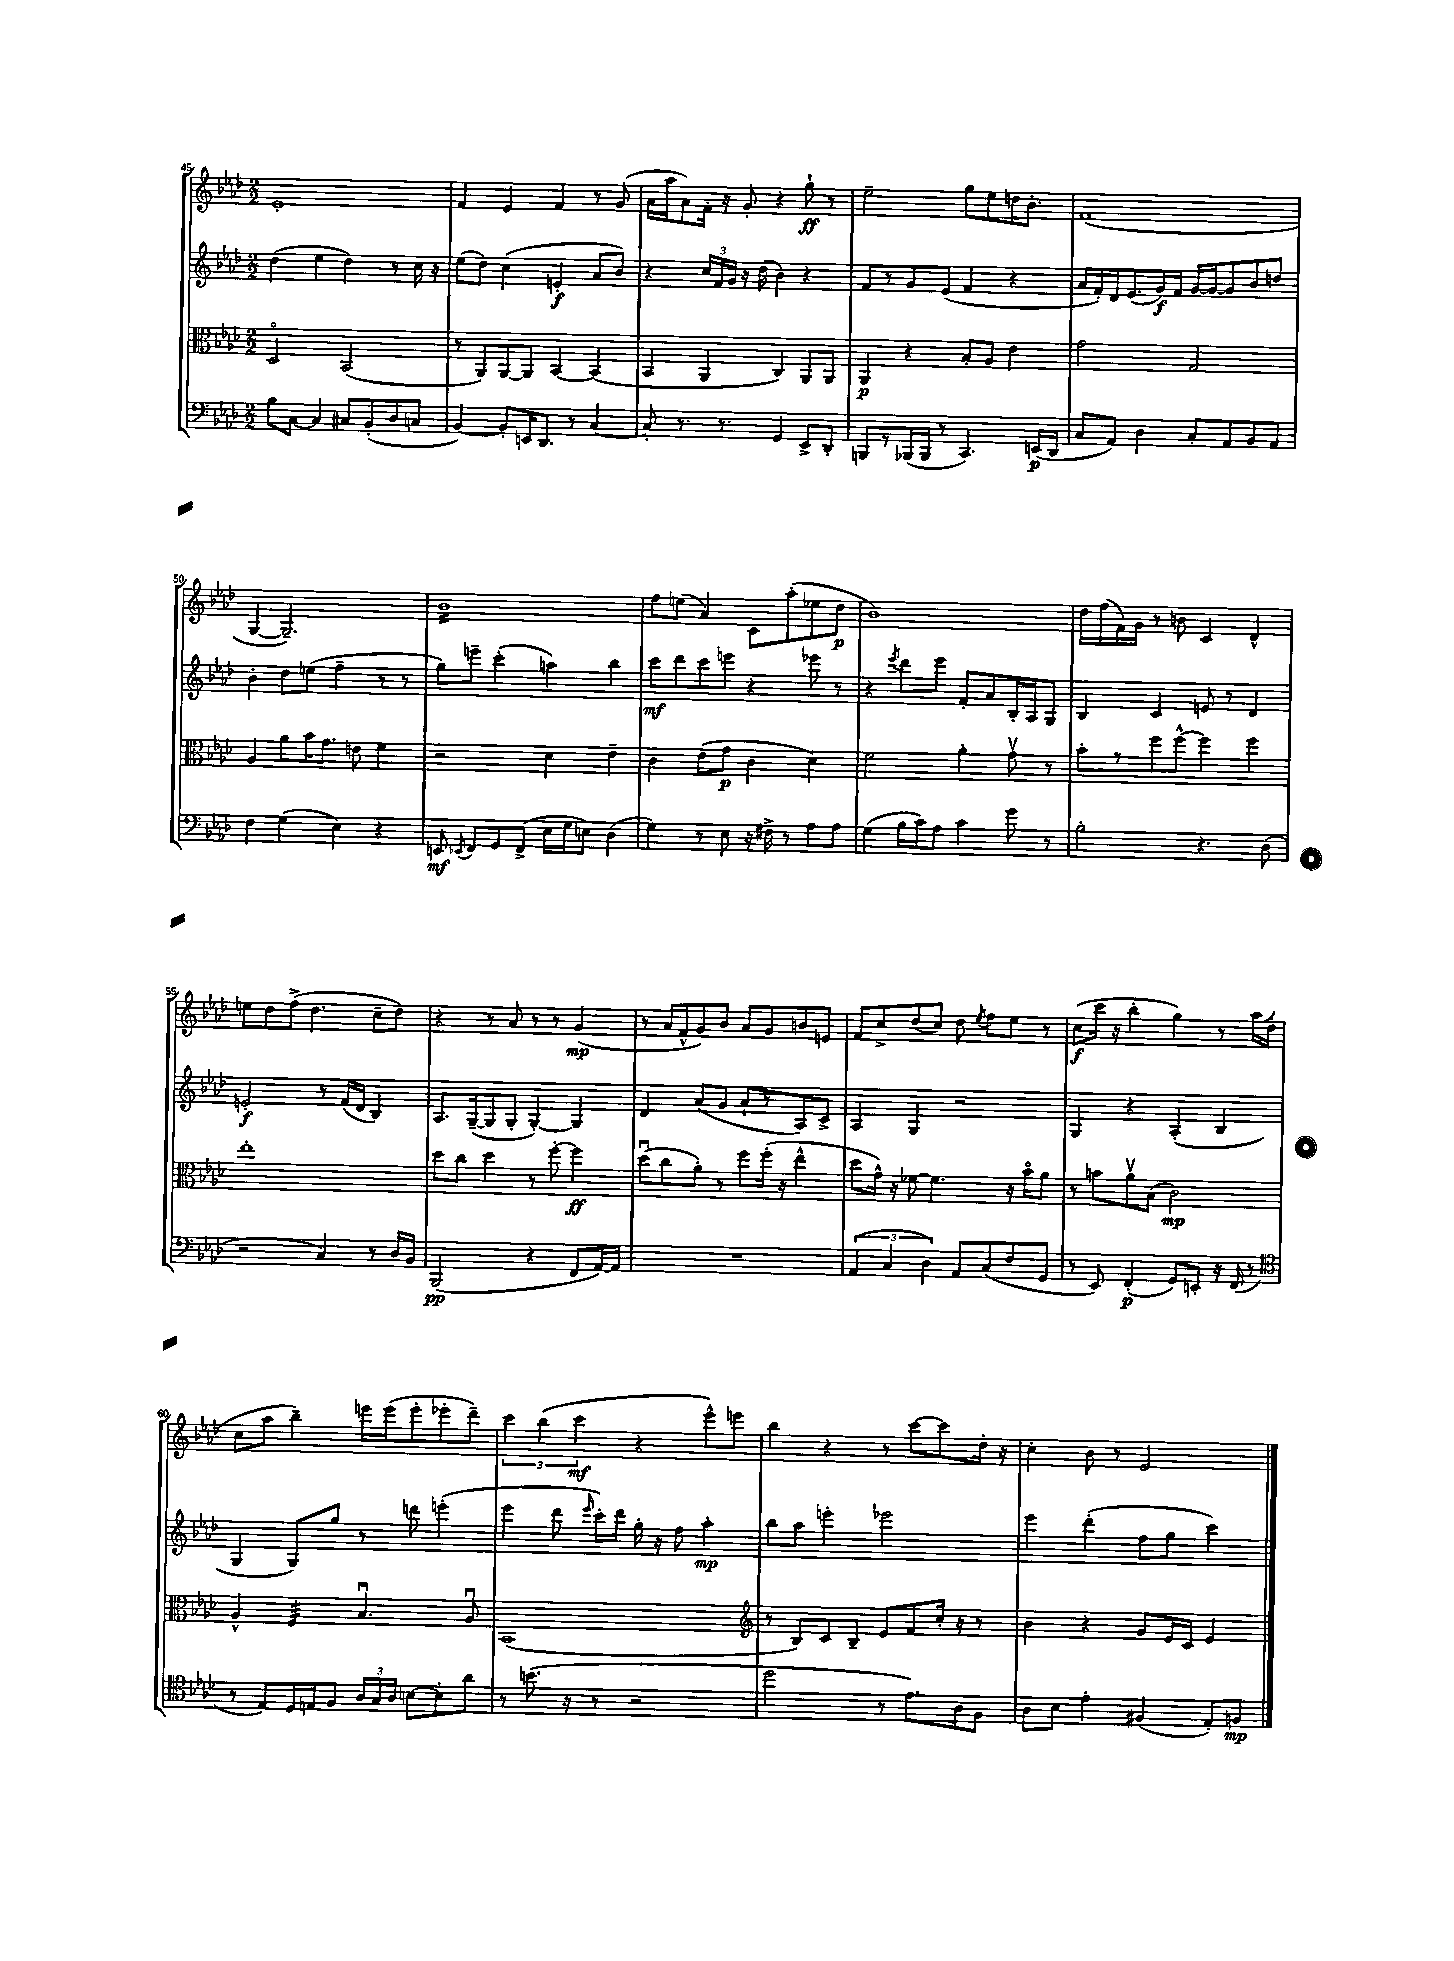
<<
\new StaffGroup <<
\new Staff = "s0" {
    \clef treble \key aes \major \numericTimeSignature \time 2/2
    \autoBeamOff ees'1-. |
    f'4 ees'4 f'4 r8 g'8( |
    aes'16[ aes''16 aes'8) f'16]-. r16 g'8-. r4 g''8-!\ff r8 |
    ees''2-- g''8[ ees''8 d''16 bes'8.]-. |
    f'1( |
    g4~ g2.--) |
    bes'1:16 |
    f''8[ e''8]( aes'4) c'8[ aes''8-.( ees''8 des''8]\p |
    bes'1) |
    des''16[ f''16( f'16) g'16] r8 b'8 c'4 des'4-^ |
    e''8[ des''8 f''8]->( des''4. c''8[-- des''8]) |
    r4 r8 aes'8 r8 r8 g'4\mp( |
    r8 aes'16[ f'16-^ g'8) bes'8] aes'8[ g'8 b'8 e'8] |
    f'8[ c''8-> des''8( c''8]) des''8 \acciaccatura { ees''8 } f''8[ ees''8] r8 |
    c''8[\f( c'''16] r16 bes''4-. g''4) r8 aes''16[ des''16]-.( |
    c''8[ aes''8] bes''4--) e'''16[ e'''16( e'''8-. ees'''8-. des'''8]--) |
    \tuplet 3/2 { c'''4 bes''4( c'''4\mf } r4 ees'''8[-^) e'''8] |
    bes''4 r4 r8 c'''8[~ c'''8 des''16]-. r16 |
    c''4-. bes'8 r8 ees'2 \bar "|." |
}
\new Staff = "s1" {
    \clef treble \key aes \major \numericTimeSignature \time 2/2
    \autoBeamOff des''4( ees''4 des''4) r8 c''16 r16 |
    ees''8[( des''8]) c''4( e'4-.\f aes'8[ bes'8]) |
    r4 \tuplet 3/2 { c''16[ f'16 g'16] } r16 des''16( bes'4) r4 |
    f'8[ r8 g'8 ees'8]( f'4 r4 |
    aes'16[ f'16-.) des'16 ees'8.( g'16\f) f'16] g'16[~ g'16~ g'8 bes'8 d''8] |
    bes'4-. des''8[ e''8]( f''4-- r8 r8 |
    g''8[) e'''8]-- c'''4-.( a''4) bes''4 |
    c'''8[\mf des'''8 c'''8 e'''8] r4 ees'''8 r8 |
    r4 \acciaccatura { ees'''8 } des'''8[ ees'''8] f'8[-. aes'8 bes16-. aes16 g8] |
    bes4 c'4 e'8 r8 des'4 |
    e'2-.\f r8 f'16[( des'16] bes4) |
    aes8.[ g16~--( g8 g8]-. g4~-.) g4 |
    des'4 aes'8[( g'8] aes'8[-! r8 aes8) c'8]-> |
    aes4 g4 r2 |
    g4 r4 aes4-.( bes4 |
    g4 g8[) g''8] r8 d'''8 e'''4-.( |
    ees'''4 des'''8 \grace { ees'''16 } c'''16[-.) des'''16] g''16-. r16 f''8 aes''4-.\mp |
    bes''8[ aes''8] e'''4-. ees'''2 |
    ees'''4 des'''4-.( f''8[ g''8] c'''4) \bar "|." |
}
\new Staff = "s2" {
    \clef alto \key aes \major \numericTimeSignature \time 2/2
    \autoBeamOff des2\flageolet bes,2( |
    r8 aes,8[) aes,8~ aes,8] bes,4~ bes,4( |
    bes,4 aes,4 c4) aes,8[ aes,8] |
    aes,4\p r4 bes8[-. aes8] ees'4 |
    g'2 g2 |
    aes4 aes'8[ bes'16 g'8.] e'8 f'4 |
    r2 des'4 ees'4-- |
    c'4 ees'8[( g'8]\p c'4 des'4) |
    f'2 aes'4-. g'8\upbow r8 |
    bes'8[-. r8 f''8 f''8]~-^ f''4 f''4 |
    ees''1-. |
    des''8[ c''8] des''4 r8 f''8~-. f''4\ff |
    des''8[\downbow( c''8 aes'8]-.) r8 f''8[ f''16]-.( r16 ees''4-^ |
    des''8[ g'16]-^) r16 fes'8~ fes'4. r16 bes'16[\flageolet aes'8] |
    r8 b'8[ aes'8\upbow bes8]( c'2\mp) |
    aes4-^ f4:32 bes4.\downbow aes8\downbow |
    bes,1( |
    \clef treble r8 bes8[) c'8 bes8]-- ees'8[ f'8 c''16]-. r16 r8 |
    bes'4 r4 g'8[ ees'16 c'16] ees'4 \bar "|." |
}
\new Staff = "s3" {
    \clef bass \key aes \major \numericTimeSignature \time 2/2
    \autoBeamOff bes8[ c8]~ c4 cis8[ bes,8-.( des8 c8] |
    bes,4~) bes,8[-. e,16 des,8.] r8 c4~ |
    c8-. r8. r8. g,4 ees,8[-> des,8]-. |
    b,,8[ r8 bes,,16( bes,,16] r8 c,4.) e,16[\p( des,16] |
    c8[ aes,8]) des4 c8[-. aes,8 bes,8 aes,8] |
    f4 g4( ees4) r4 |
    e,8\mf \acciaccatura { ees,8 } f,8[ g,8 f,8]->( ees16[ g16 e8]) des4( |
    g4) r8 ees8 r16 fis16-> r8 aes8[ aes8] |
    g4( bes16[ c'16) aes8] c'4 g'8 r8 |
    bes2-. r4. des8( |
    r2 c4) r8 des16[ bes,16] |
    bes,,2\pp( r4 f,8[ aes,16~) aes,16] |
    R1 |
    \tuplet 3/2 { aes,4( c4 des4) } aes,8[ c8( f8 g,8] |
    r8 ees,8) f,4-.\p( g,8[) e,8]-. r16 f,16( r8 |
    \clef tenor r8 ees8[) des16 e16 f8] \tuplet 3/2 { aes16[ g16 aes16] } b8[~ b8-. aes'8] |
    r8 b'8.( r16 r8 r2 |
    des''2 r8 ees'8.[) aes16 f8] |
    aes8[ bes8] ees'4-. fis4( ees8[-.) f8]\mp \bar "|." |
}
>>
>>
\layout { \context { \Score currentBarNumber = #45 } }
